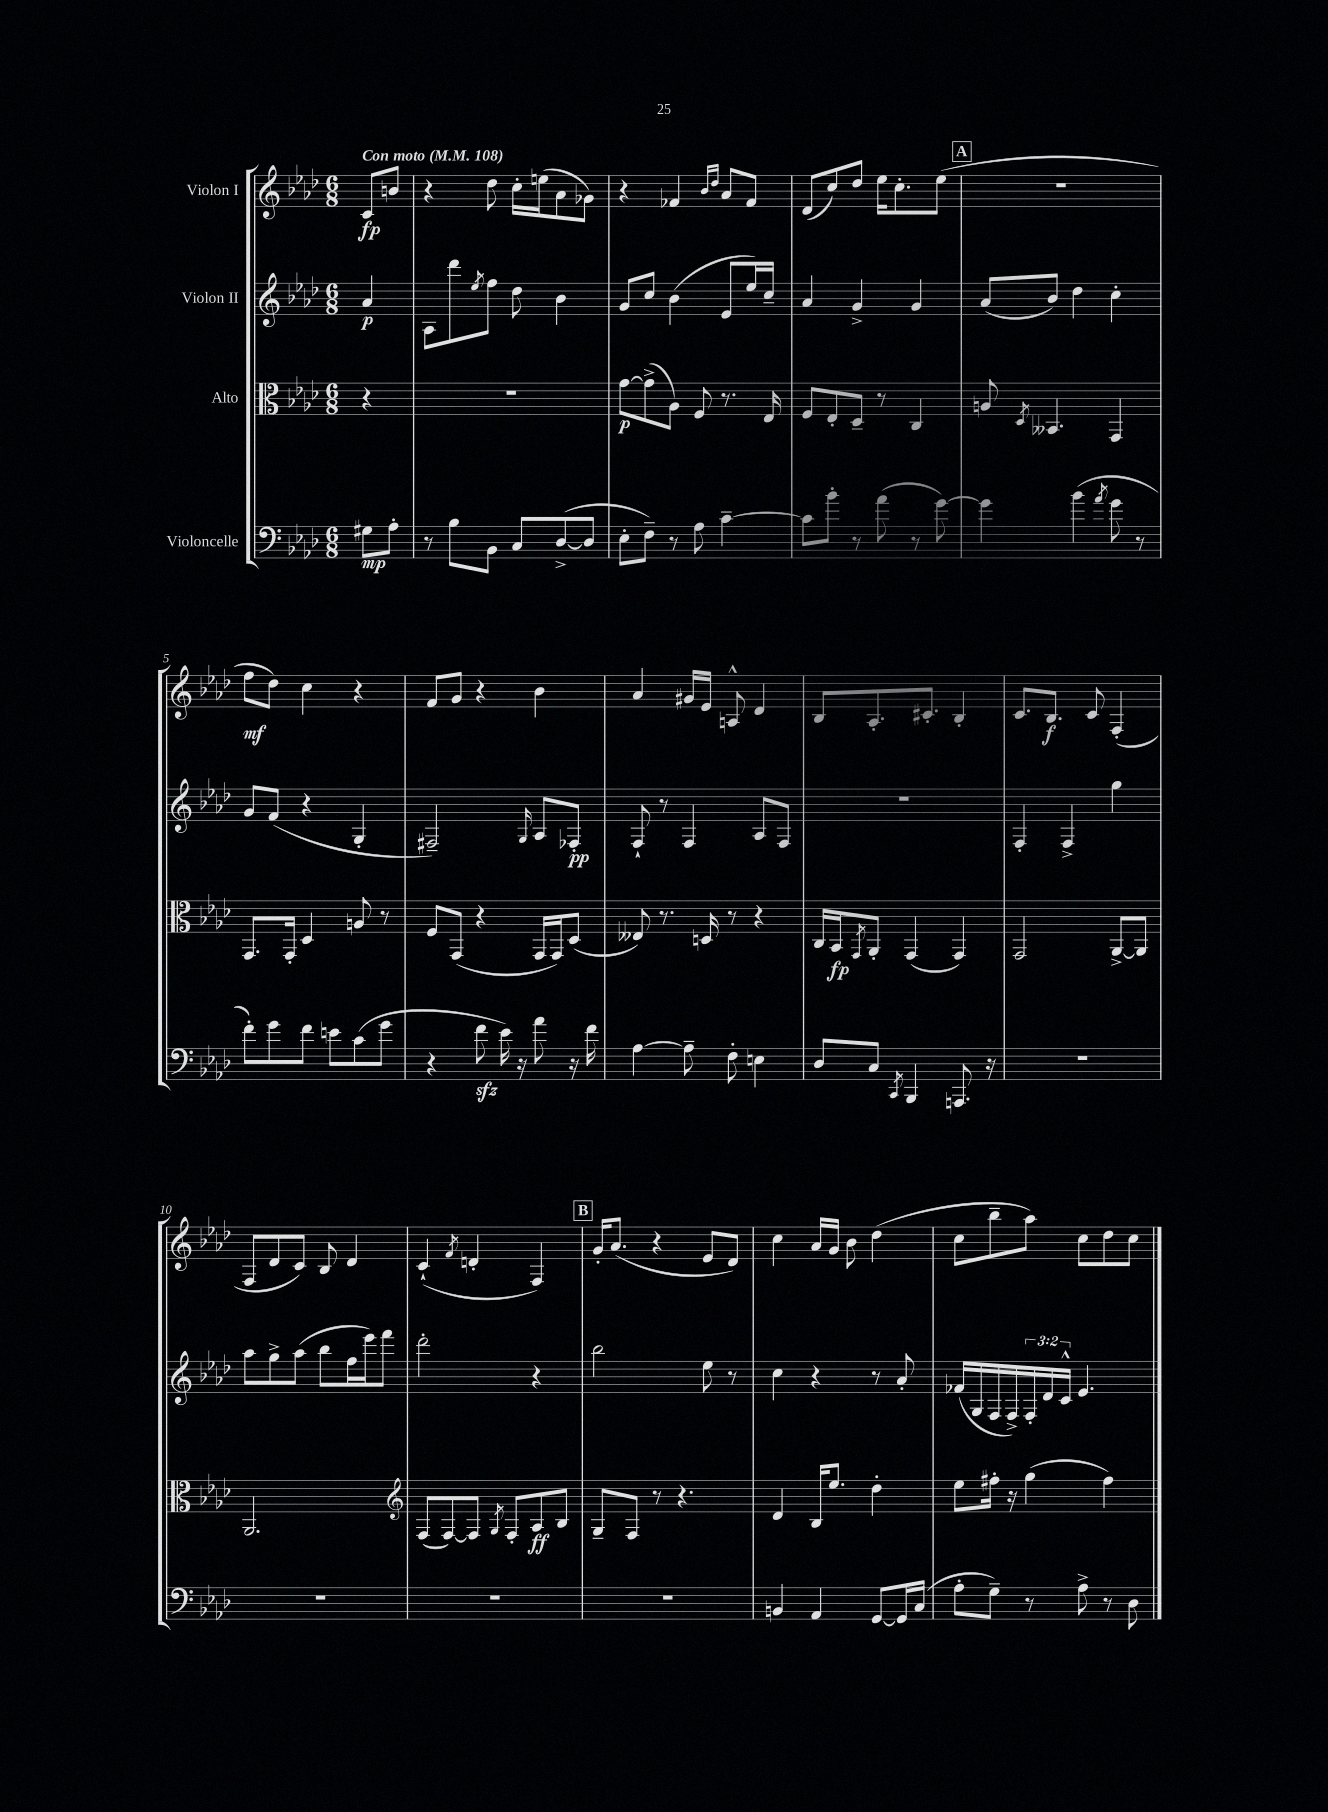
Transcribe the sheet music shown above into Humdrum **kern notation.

**kern	**dynam	**kern	**dynam	**kern	**dynam	**kern	**dynam
*part4	*part4	*part3	*part3	*part2	*part2	*part1	*part1
*staff4	*staff4	*staff3	*staff3	*staff2	*staff2	*staff1	*staff1
*I"Violoncelle	*	*I"Alto	*	*I"Violon II	*	*I"Violon I	*
*clefF4	*	*clefC3	*	*clefG2	*	*clefG2	*
*k[b-e-a-d-]	*	*k[b-e-a-d-]	*	*k[b-e-a-d-]	*	*k[b-e-a-d-]	*
*M6/8	*	*M6/8	*	*M6/8	*	*M6/8	*
*MM108	*	*MM108	*	*MM108	*	*MM108	*
=	=	=	=	=	=	=	=
!	!	!	!	!	!	!LO:TX:a:B:t=Con moto	!
8G#X\L	mp	4r	.	4a-/	p	8c/L	fp
8A-'\J	.	.	.	.	.	8bn/J	.
=1	=1	=1	=1	=1	=1	=1	=1
8r	.	2.r	.	8A-\L	.	4r	.
8B-\L	.	.	.	8ddd-\	.	.	.
.	.	.	.	8qee-/	.	.	.
8BB-\J	.	.	.	8ff\J	.	8dd-\	.
8C/L	.	.	.	8dd-\	.	16cc'\LL	.
.	.	.	.	.	.	(16een\J	.
([8D-^/	.	.	.	4b-\	.	8a-\	.
8D-/J]	.	.	.	.	.	8g-X\J)	.
=2	=2	=2	=2	=2	=2	=2	=2
8E-'\L	.	[8g\L	p	8g/L	.	4r	.
8F~\J)	.	(8g^\]	.	8cc/J	.	.	.
8r	.	8A-\J)	.	(4b-\	.	4f-X/	.
8A-\	.	8F/	.	.	.	.	.
.	.	.	.	.	.	16qqb-/LL	.
.	.	.	.	.	.	16qqdd-/JJ	.
[4c~\	.	8.r	.	8e-/L	.	8a-/L	.
.	.	.	.	16ee-/L)	.	8f-/J	.
.	.	16E-/	.	16cc~/JJ	.	.	.
=3	=3	=3	=3	=3	=3	=3	=3
8c\L]	.	8F/L	.	4a-/	.	(8d-/L	.
8b-'\J	.	8E-'/	.	.	.	8cc/)	.
8r	.	8D-~/J	.	4g^/	.	8dd-/J	.
(8a-\	.	8r	.	.	.	16ee-\KL	.
.	.	.	.	.	.	8.cc'\	.
8r	.	4C/	.	4g/	.	.	.
[8g\)	.	.	.	.	.	(8ee-\J	.
!!LO:REH:place=s1:t=A
=4	=4	=4	=4	=4	=4	=4	=4
4g\]	.	8An/	.	(8a-/L	.	2.r	.
.	.	8qD-/	.	.	.	.	.
.	.	4.BB--X/	.	8b-/J)	.	.	.
(4b-\	.	.	.	4dd-\	.	.	.
8qa-/	.	.	.	.	.	.	.
8g\	.	4GG/	.	4cc'\	.	.	.
8r	.	.	.	.	.	.	.
!!LO:LB:g=z
=5	=5	=5	=5	=5	=5	=5	=5
8f'\L)	.	8.GG/L	.	8g/L	.	8ff\L	mf
8g\	.	.	.	(8f/J	.	8dd-\J)	.
.	.	16GG'/Jk	.	.	.	.	.
8f\J	.	4D-/	.	4r	.	4cc\	.
8en\L	.	.	.	.	.	.	.
(8c\	.	8An/	.	4G'/	.	4r	.
8g\J	.	8r	.	.	.	.	.
=6	=6	=6	=6	=6	=6	=6	=6
4r	.	8F/L	.	2F#X~/)	.	8f/L	.
.	.	(8GG/J	.	.	.	8g/J	.
8fzz\	.	4r	.	.	.	4r	.
16e-\)	.	.	.	.	.	.	.
16r	.	.	.	.	.	.	.
.	.	.	.	16qqG/	.	.	.
8a-\	.	16GG/LL	.	8A-/L	.	4b-\	.
.	.	16GG/J)	.	.	.	.	.
16r	.	(8D-/J	.	8F-X'/J	pp	.	.
16f\	.	.	.	.	.	.	.
=7	=7	=7	=7	=7	=7	=7	=7
[4A-\	.	8E--X/)	.	8F`/	.	4a-/	.
.	.	8.r	.	8r	.	.	.
8A-~\]	.	.	.	4F/	.	16g#X/LL	.
.	.	16Dn/	.	.	.	16e-/JJ	.
8F'\	.	8r	.	.	.	8An^^/	.
4En\	.	4r	.	8A-/L	.	4d-/	.
.	.	.	.	8F/J	.	.	.
=8	=8	=8	=8	=8	=8	=8	=8
8D-/L	.	16C/LL	.	2.r	.	8B-/L	.
.	.	16BB-/J	fp	.	.	.	.
.	.	8qGG/	.	.	.	.	.
8C/J	.	8AA-'/J	.	.	.	8.A-'/	.
8qCC/	.	.	.	.	.	.	.
4BBB-/	.	(4GG/	.	.	.	.	.
.	.	.	.	.	.	8.c#X'/J	.
8.AAAn/	.	4GG/)	.	.	.	4B-'/	.
16r	.	.	.	.	.	.	.
=9	=9	=9	=9	=9	=9	=9	=9
2.r	.	2GG/	.	4F'/	.	8.c/L	.
.	.	.	.	.	.	8.B-/J	f
.	.	.	.	4F^/	.	.	.
.	.	.	.	.	.	8c/	.
.	.	[8AA-^/L	.	4gg\	.	(4F'/	.
.	.	8AA-/J]	.	.	.	.	.
!!LO:LB:g=z
=10	=10	=10	=10	=10	=10	=10	=10
2.r	.	2.AA-/	.	8aa-\L	.	8F/L	.
.	.	.	.	8gg^\	.	8d-/	.
.	.	.	.	(8aa-\J	.	8c/J)	.
.	.	.	.	8bb-\L	.	8B-/	.
.	.	.	.	16ff\L	.	4d-/	.
.	.	.	.	16eee-\J)	.	.	.
.	.	.	.	8fff\J	.	.	.
=11	=11	=11	=11	=11	=11	=11	=11
*	*	*clefG2	*	*	*	*	*
2.r	.	(8F/L	.	2ddd-'\	.	(4c`/	.
.	.	[8F/)	.	.	.	.	.
.	.	.	.	.	.	8qf/	.
.	.	8F/J]	.	.	.	4dn'/	.
.	.	8qG/	.	.	.	.	.
.	.	8F'/L	.	.	.	.	.
.	.	8A-/	ff	4r	.	4F/)	.
.	.	8B-/J	.	.	.	.	.
!!LO:REH:place=s1:t=B
=12	=12	=12	=12	=12	=12	=12	=12
2.r	.	8G~/L	.	2bb-\	.	16g'/KL	.
.	.	.	.	.	.	(8.a-/J	.
.	.	8F/J	.	.	.	.	.
.	.	8r	.	.	.	4r	.
.	.	4.r	.	.	.	.	.
.	.	.	.	8ee-\	.	8e-/L	.
.	.	.	.	8r	.	8d-/J)	.
=13	=13	=13	=13	=13	=13	=13	=13
4BBn/	.	4d-/	.	4cc\	.	4cc\	.
4AA-/	.	16B-/KL	.	4r	.	16a-/LL	.
.	.	8.ee-/J	.	.	.	16g/JJ	.
.	.	.	.	.	.	8b-\	.
[8GG/L	.	4dd-'\	.	8r	.	(4dd-\	.
16GG/L]	.	.	.	8a-'/	.	.	.
(16C/JJ	.	.	.	.	.	.	.
=14	=14	=14	=14	=14	=14	=14	=14
8A-'\L	.	8ee-\L	.	(16f-X/LL	.	8cc\L	.
.	.	.	.	16G/	.	.	.
8G~\J)	.	16ff#X'\Jk	.	16F/	.	8bb-~\	.
.	.	16r	.	16F^/)	.	.	.
8r	.	(4gg\	.	24F'/	.	8aa-\J)	.
.	.	.	.	24d-/	.	.	.
.	.	.	.	24c^^/JJ	.	.	.
8A-^\	.	.	.	4.e-/	.	8cc\L	.
8r	.	4ff#\)	.	.	.	8dd-\	.
8D-\	.	.	.	.	.	8cc\J	.
==	==	==	==	==	==	==	==
*-	*-	*-	*-	*-	*-	*-	*-
